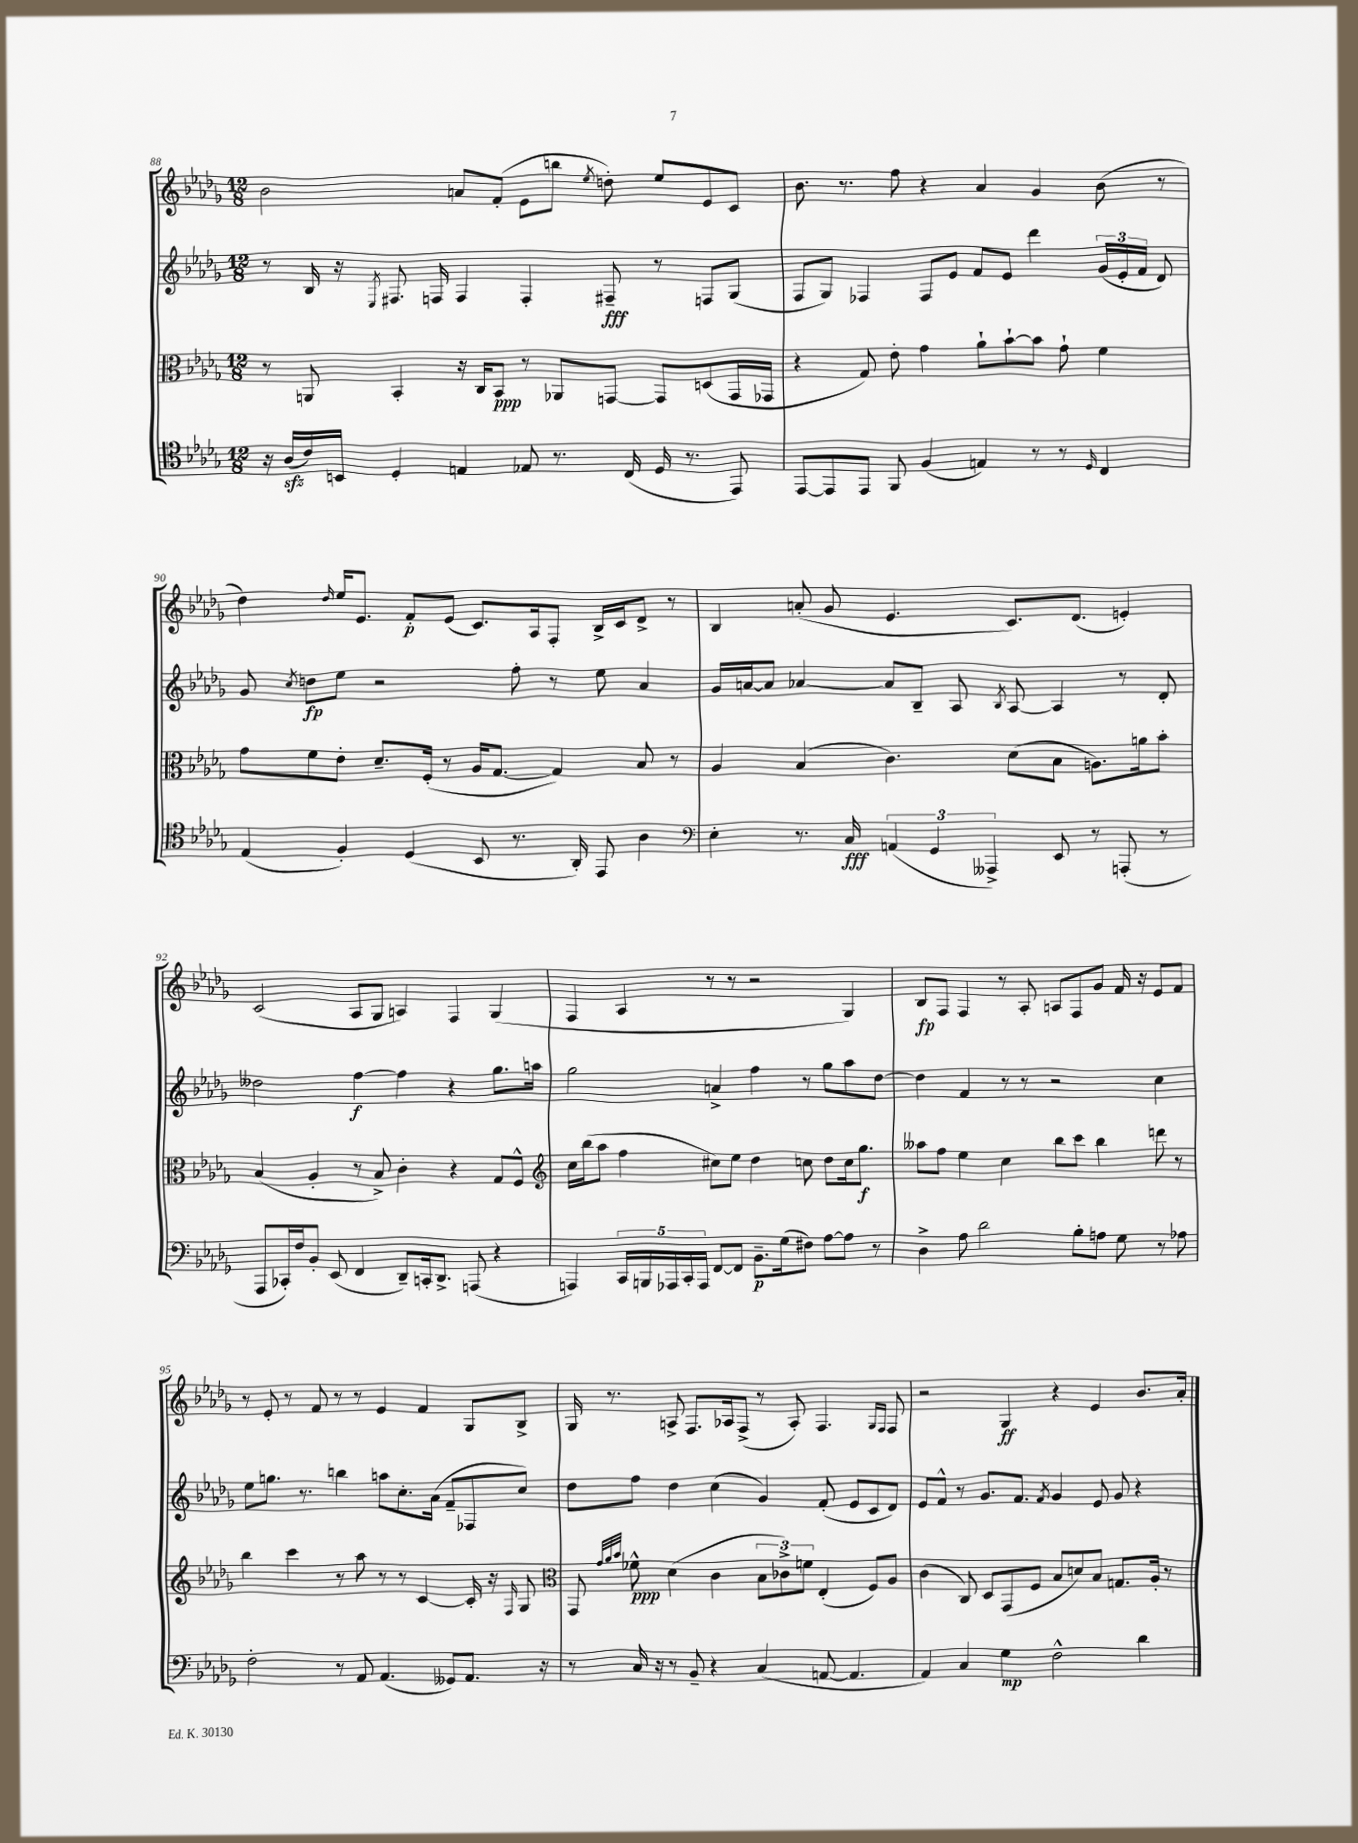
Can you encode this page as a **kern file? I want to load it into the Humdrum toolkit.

**kern	**kern	**kern	**kern
*staff4	*staff3	*staff2	*staff1
*clefC4	*clefC3	*clefG2	*clefG2
*k[b-e-a-d-g-]	*k[b-e-a-d-g-]	*k[b-e-a-d-g-]	*k[b-e-a-d-g-]
*M12/8	*M12/8	*M12/8	*M12/8
16r	8r	8r	2b-\
(16A-/LL	.	.	.
16c/)	8AA/	16B-/	.
16BB/JJ	.	16r	.
.	.	8qE-/	.
4D-'/	4BB-'/	8.F#/	.
.	.	16F/	.
4E/	16r	4F/	8a/L
.	16C/LK	.	.
.	8BB-/J	.	(8f'/J
8E-/	8r	4F'/	8e-\L
8.r	8AA-/L	.	8bb\J
.	.	.	8qee-/
.	[8GG/J	8F#~/	8dd'\)
(16C/	.	.	.
16D-/	8GG/]L	8r	8ee-/L
8.r	.	.	.
.	(8D/	8F/L	8e-/
8EE-/)	16GG/L	(8G-/J	8c/J
.	16GG-/JJ	.	.
=	=	=	=
[8EE-/L	4r	8F/L	8.b-\
8EE-/]	.	8G-/J)	.
.	.	.	8.r
8EE-/J	8G-/)	4F-/	.
8FF/	8e-'\	.	8ff\
(4F/	4g-\	8F-/L	4r
.	.	8e-/J	.
4E/)	8a-`\L	8f/L	4a-/
.	[8b-`\	8e-/J	.
8r	8b-\]J	4ddd-\	4g-/
8r	8g-`\	.	.
16qqD-/	.	.	.
4C/	4f\	(24g-/LL	(8b-\
.	.	24e-'/	.
.	.	24f/JJ	.
.	.	8d-/)	8r
=	=	=	=
(4E-/	8g-\L	8g-/	4dd-\)
.	.	8qcc/	.
.	8f\	8dd\L	.
.	.	.	16qqdd-/
4F'/)	8e-'\J	8ee-\J	16ee-/LK
.	.	.	8.e-/J
.	8.d-~/L	2r	.
(4D-/	.	.	8f'/L
.	(16F'/Jk	.	.
.	8r	.	(8e-/J
8BB-/	16A-/LK	.	8.c/L)
.	[8.G-/J	.	.
8.r	.	8ff'\	.
.	.	.	16A-/k
.	4G-/])	8r	8F'/J
16AA-'/)	.	.	.
8EE-/	.	8ee-\	16B-^/LL
.	.	.	16c/J
4A-\	8B-/	4a-/	8d-^/J
.	8r	.	8r
=	=	=	=
*clefF4	*	*	*
4E-'\	4A-/	16g-/LL	4B-/
.	.	[16a/J	.
.	.	8a/]J	.
8.r	(4B-/	[4a-/	(8a'/
.	.	.	8g-/
16C/	.	.	.
(6AA/	4.c\)	8a-/]L	4.e-/
.	.	8B-~/J	.
6GG-/	.	.	.
.	.	8A-/	.
6AAA--^/)	.	.	.
.	.	8qB-/	.
.	(8d-\L	[8A-/	8.c/L)
8EE-/	8B-\J	4A-/]	.
.	.	.	(8.d-/J
8r	8.A\L)	.	.
(8AAA'/	.	8r	4e'/)
.	16a\k	.	.
8r	8b-'\J	8d-'/	.
=	=	=	=
8AAA-/L	(4B-/	2dd--\	(2c/
16CC-'/L)	.	.	.
16F/J	.	.	.
8BB-'/J	4A-'/	.	.
(8EE-/	.	.	.
4FF/	8r	[4ff\	8A-/L
.	8B-^/)	.	8G-/J
8DD-~/L)	4c'\	4ff\]	4A/)
16CC'/k	.	.	.
8.DD-^/J	.	.	.
.	4r	4r	4F/
(8AAA/	.	.	.
4r	8G-/L	8.gg-\L	(4G-/
.	8F^^/J	.	.
.	.	16aa\Jk	.
=	=	=	=
*	*clefG2	*	*
4AAA/)	16cc\LL	2gg-\	4F/
.	(16bb-\J	.	.
.	8aa-\J	.	.
20CC/LL	4ff\	.	4A-/
20BBB/	.	.	.
20AAA-/	.	.	.
20CC'/	.	.	.
20AAA-/JJ	.	.	.
[8FF/L	8cc#\L)	4a^/	8r
8FF/]J	8ee-\J	.	8r
8.BB-~\L	4dd-\	4ff\	2r
(16G-\k	.	.	.
8F#\J)	8cc\	8r	.
[8A-\L	8dd-\L	8gg-\L	.
8A-\]J	16cc\k	8aa-\	4G-/)
.	8.gg-\J	.	.
8r	.	[8dd-\J	.
=	=	=	=
4D-^\	8aa--\L	4dd-\]	8B-/L
.	8ff\J	.	8F/J
8A-\	4ee-\	4f/	4F/
2d-\	.	.	.
.	4cc\	8r	8r
.	.	8r	8A-'/
.	8bb-\L	2r	8A/L
8B-'\L	8ccc\J	.	8F/
8A\J	4bb-\	.	8g-/J
8G-\	.	.	16f/
.	.	.	16r
8r	8ddd\	4cc\	8e-/L
8A-\	8r	.	8f/J
=	=	=	=
2F'\	4bb-\	8ee-\L	8r
.	.	8.gg\J	8e-'/
.	4ccc\	.	8r
.	.	8.r	.
.	.	.	8f/
8r	8r	4bb\	8r
8AA-/	8aa-\	.	8r
(4.AA-/	8r	8aa\L	4e-/
.	8r	8.cc'\	.
.	[4c/	.	4f/
.	.	(16a-\Jk	.
8GG--/L)	.	8f~/L	.
8.AA-/J	16c'/]	8F-/	8G-/L
.	16r	.	.
.	16qqF/	.	.
.	8G-/	8cc/J)	8B-^/J
16r	.	.	.
=	=	=	=
*	*clefC3	*	*
8r	8GG-/	8dd-\L	16G-/
.	.	.	8.r
.	32qqg-/LLL	.	.
.	32qqa-/	.	.
.	32qqb-/JJJ	.	.
16C/	8f-^^\	8ff\J	.
16r	.	.	.
8r	(4d-\	4dd-\	8A^/
8BB-~/	.	.	8.F/L
4r	4c\	(4cc\	.
.	.	.	16A-/k
.	.	.	(8F^/J
(4C/	12B-\L	4g-/)	8r
.	12c-^\)	.	.
.	.	.	8A-'/)
.	12f\J	.	.
[8AA/	(4E-'/	(8f'/	4.F/
4.AA/]	.	8e-/L	.
.	8F/L)	8c/	.
.	.	.	16qqG-/LL
.	.	.	16qqF/JJ
.	8A-/J	8d-/J)	8F/
=	=	=	=
4AA-/)	(4c\	8e-/L	2r
.	.	8f^^/J	.
4C/	8C/)	8r	.
.	8D-/L	8.g-/L	.
4G-\	(8GG-/	.	4G-/
.	.	8.f/J	.
.	8F/J	.	.
.	.	8qf/	.
2F^^\	8B-/L	4g-/	4r
.	8d/)	.	.
.	8B-/J	8e-/	4e-/
.	8.G/L	8g-/	.
4d-\	.	4r	8.b-/L
.	16A-'/Jk	.	.
.	8r	.	.
.	.	.	16a-'/Jk
==	==	==	==
*-	*-	*-	*-
